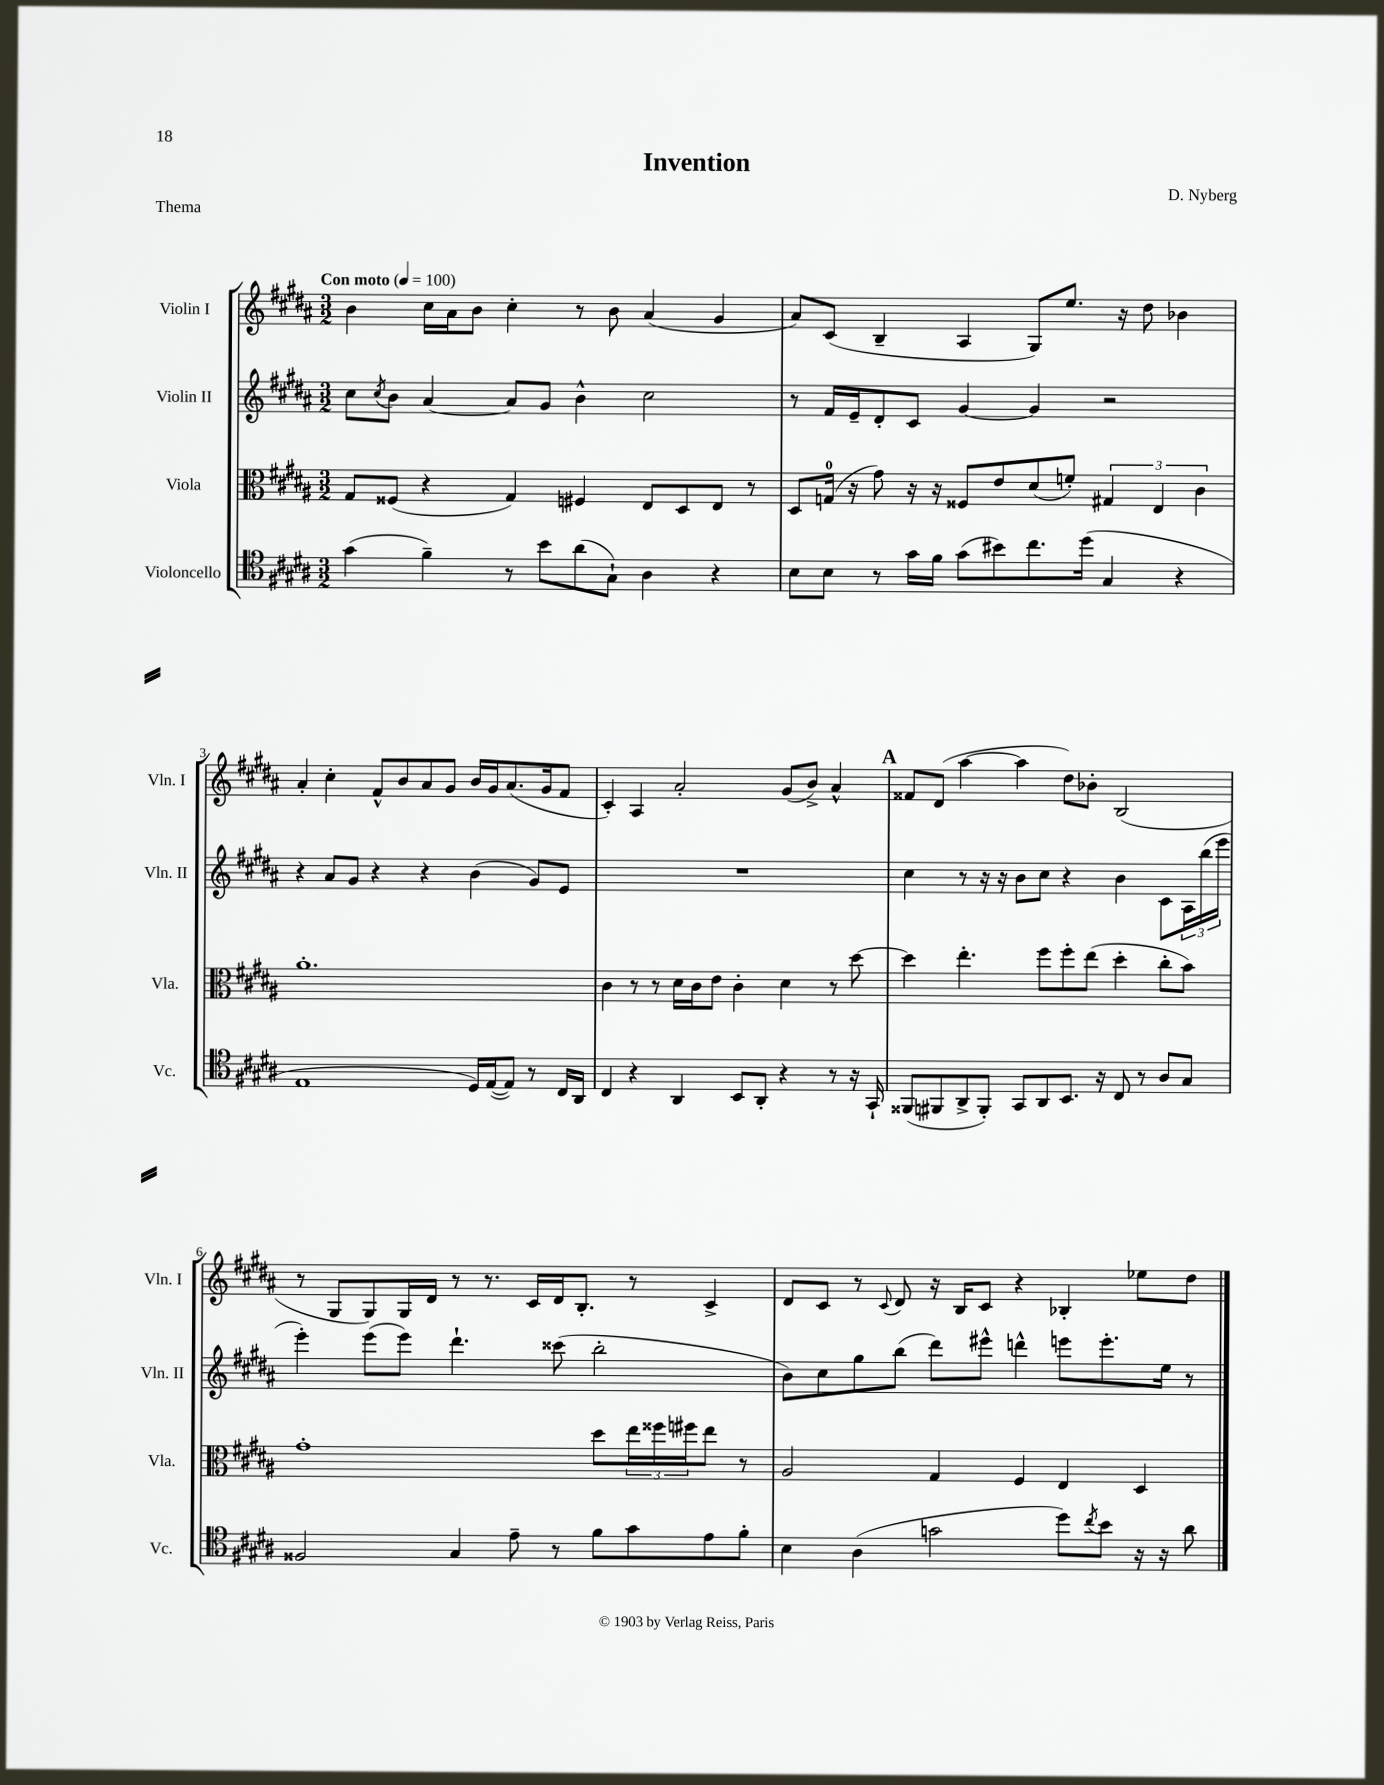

**kern	**kern	**kern	**kern
*part4	*part3	*part2	*part1
*staff4	*staff3	*staff2	*staff1
*I"Violoncello	*I"Viola	*I"Violin II	*I"Violin I
*I'Vc.	*I'Vla.	*I'Vln. II	*I'Vln. I
*clefC4	*clefC3	*clefG2	*clefG2
*k[f#c#g#d#a#]	*k[f#c#g#d#a#]	*k[f#c#g#d#a#]	*k[f#c#g#d#a#]
*M3/2	*M3/2	*M3/2	*M3/2
*MM100	*MM100	*MM100	*MM100
=1	=1	=1	=1
!	!	!	!LO:TX:a:B:t=Con moto
(4g#\	8G#/L	8cc#\L	4b\
.	.	8qcc#/	.
.	(8F##X/J	8b\J	.
4f#~\)	4r	[4a#/	16cc#\LL
.	.	.	16a#\J
.	.	.	8b\J
8r	4G#/)	8a#/L]	4cc#'\
8b\L	.	8g#/J	.
(8a#\	4F#X/	4b^^\	8r
8G#`\J)	.	.	8b\
4A#\	8E/L	2cc#\	(4a#/
.	8D#/	.	.
4r	8E/J	.	4g#/
.	8r	.	.
=2	=2	=2	=2
8B\L	8D#/L	8r	8a#/L)
8B\J	(16Gn/Jk	16f#/LL	(8c#/J
.	16r	16e~/J	.
8r	8g#\)	8d#'/	4B~/
16g#\LL	16r	8c#/J	.
16f#\JJ	16r	.	.
(8g#\L	8F##X/L	[4g#/	4A#/
8b#X\)	8e/	.	.
8.cc#\	(8d#/	4g#/]	8G#/L)
.	8fn'/J)	.	8.ee/J
(16dd#\Jk	.	.	.
4G#/	6G#X/	2r	.
.	.	.	16r
.	.	.	8dd#\
.	6E/	.	.
4r	.	.	4b-X\
.	6c#\	.	.
!!LO:LB:g=z
=3	=3	=3	=3
1E	1.a#'	4r	4a#'/
.	.	8a#/L	4cc#'\
.	.	8g#/J	.
.	.	4r	8f#^^/L
.	.	.	8b/
.	.	4r	8a#/
.	.	.	8g#/J
16D#/LL)	.	(4b\	16b/LL
([16E/J	.	.	16g#/J
8E/J])	.	.	(8.a#/
8r	.	8g#/L)	.
.	.	.	16g#/k
16C#/LL	.	8e/J	8f#/J
16AA#/JJ	.	.	.
=4	=4	=4	=4
4C#/	4c#\	1.r	4c#'/)
4r	8r	.	4A#/
.	8r	.	.
4AA#/	16d#\LL	.	2a#'/
.	16c#\J	.	.
.	8e\J	.	.
8BB/L	4c#'\	.	.
8AA#'/J	.	.	.
4r	4d#\	.	(8g#/L
.	.	.	8b^/J)
8r	8r	.	4a#^^/
16r	[8dd#\	.	.
16GG#`/	.	.	.
!!LO:REH:place=s1:t=A
=5	=5	=5	=5
(8FF##X/L	4dd#\]	4cc#\	8f##X/L
8FF#X/	.	.	(8d#/J
8AA#^/	4.ee'\	8r	[4aa#\
8FF#'/J)	.	16r	.
.	.	16r	.
8GG#/L	.	8b\L	4aa#\]
8AA#/	8ff#\L	8cc#\J	.
8.BB/J	8ff#'\	4r	8dd#\L)
.	(8ee\J	.	8b-X'\J
16r	.	.	.
8C#/	4dd#'\	4b\	(2B/
8r	.	.	.
8A#/L	8cc#'\L	8c#\L	.
8G#/J	8b\J)	24A#\L	.
.	.	(24bb\	.
.	.	24eee\JJ	.
!!LO:LB:g=z
=6	=6	=6	=6
2F##X/	1g#'	4eee'\)	8r
.	.	.	8G#/L
.	.	(8eee\L	8G#/)
.	.	8eee\J)	16G#/L
.	.	.	16d#/JJ
4G#/	.	4.ddd#`\	8r
.	.	.	8.r
8e~\	.	.	.
.	.	.	16c#/LL
8r	.	(8ccc##X\	16d#/J
.	.	.	8.B'/J
8f#\L	8dd#\L	2bb'\	.
8g#\	24ee\L	.	8r
.	24ff##X\	.	.
.	24ff#X\J	.	.
8e\	8ee\J	.	4c#^/
8f#'\J	8r	.	.
=7	=7	=7	=7
4B\	2A#/	8b\L)	8d#/L
.	.	8cc#\	8c#/J
(4A#\	.	8gg#\	8r
.	.	.	8qqc#/
.	.	(8bb\J	8d#/
2gn\	4G#/	8ddd#\L)	16r
.	.	.	16B/KL
.	.	8eee#X^^\J	8c#/J
.	4F#/	4dddn^^\	4r
8dd#\L)	4E/	8eeen\L	4B-X'/
8qcc#/	.	.	.
8b\J	.	8.eee'\	.
16r	4D#/	.	8ee-X\L
16r	.	16ee\Jk	.
8a#\	.	8r	8dd#\J
==	==	==	==
*-	*-	*-	*-
